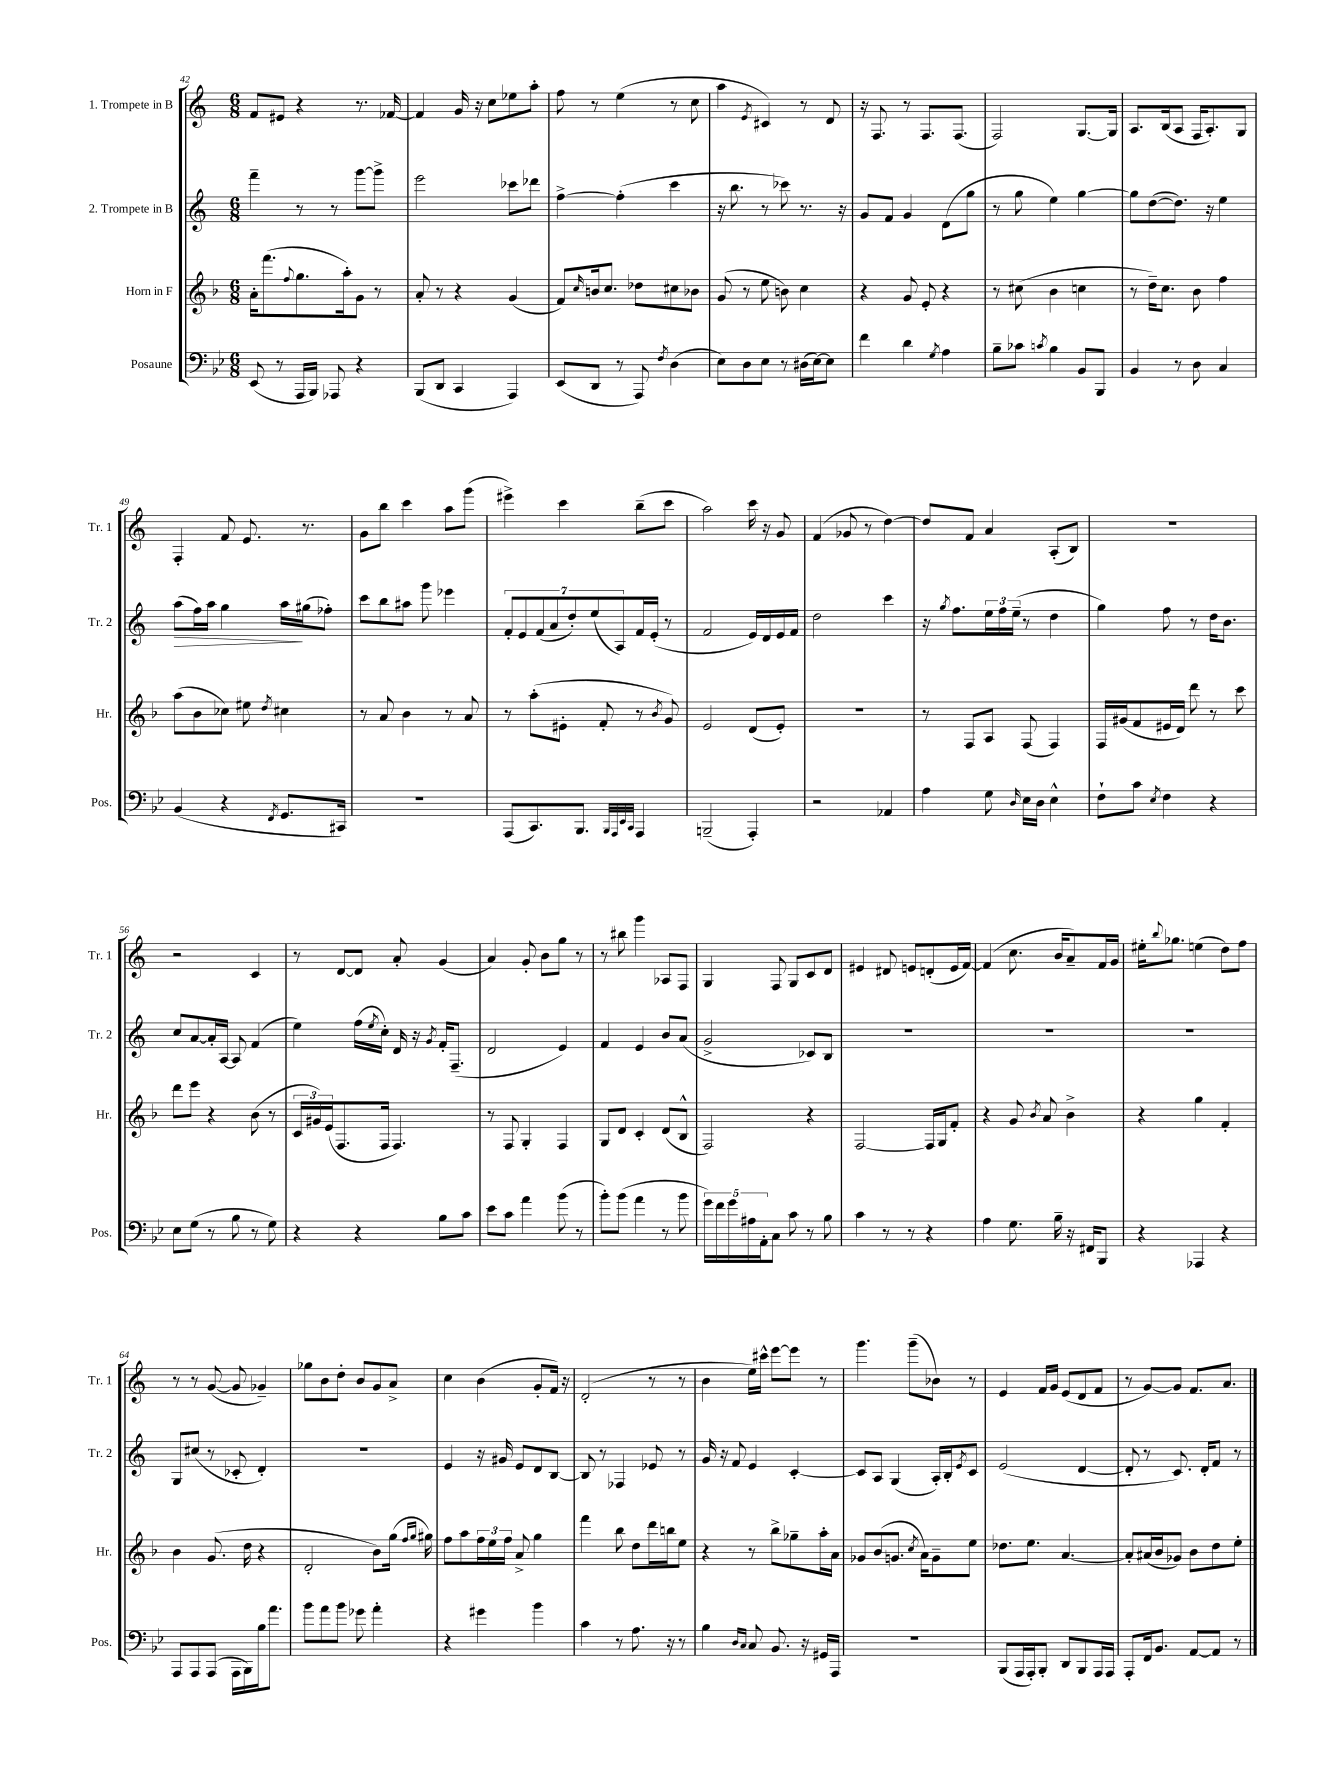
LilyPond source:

<<
\new StaffGroup <<
\new Staff = "s0" \with { instrumentName = "1. Trompete in B" shortInstrumentName = "Tr. 1" } {
    \clef treble \key c \major \numericTimeSignature \time 6/8
    f'8 eis'8 r4 r8. fes'16~ |
    fes'4 g'16 r16 c''8 ees''8 a''8-. |
    f''8 r8 e''4( r8 c''8 |
    a''4 \acciaccatura { e'8 } cis'4) r8 d'8 |
    r16 f8. r8 f8. f8.( |
    f2) g8.~ g16 |
    a8. b16( a8 f16 a8.-.) g8 |
    f4-. f'8 e'8. r8. |
    g'8 b''8 c'''4 a''8 g'''8( |
    eis'''4->) c'''4 b''8--( c'''8 |
    a''2) c'''16 r16 g'8 |
    f'4( ges'8 r8 d''4~) |
    d''8 f'8 a'4 a8-.( b8) |
    R2. |
    r2 c'4 |
    r8 d'8~ d'8 a'8-. g'4( |
    a'4) g'8-. b'8 g''8 r8 |
    r8 bis''8 g'''4 aes8 f8 |
    g4 f8 g8 c'8 d'8 |
    eis'4 dis'8 e'8 d'8-.( e'16 f'16~) |
    f'4( c''8. b'16 a'8--) f'16 g'16 |
    eis''16-. \appoggiatura { b''8 } ges''8. e''4( d''8) f''8 |
    r8 r8 g'8~( g'8 ges'4--) |
    ges''8 b'8 d''8-. b'8 g'8 a'8-> |
    c''4 b'4( g'8-. f'16) r16 |
    d'2-.( r8 r8 |
    b'4 e''16) cis'''16-^ e'''8~ e'''8 r8 |
    g'''4. g'''8--( bes'8) r8 |
    e'4 f'16 g'16 e'8( d'8 f'8 |
    r8 g'8~) g'8 f'8. a'8. \bar "|." |
}
\new Staff = "s1" \with { instrumentName = "2. Trompete in B" shortInstrumentName = "Tr. 2" } {
    \clef treble \key c \major \numericTimeSignature \time 6/8
    f'''4-- r8 r8 g'''8~ g'''8-> |
    e'''2 ces'''8 des'''8 |
    f''4~-> f''4-.( c'''4 |
    r16 b''8. r8 ces'''8) r8. r16 |
    g'8 f'8 g'4 d'8( g''8 |
    r8 g''8 e''4) g''4~ |
    g''8 d''8~( d''8.) r16 e''4 |
    a''8\>( f''16) a''16 g''4 a''16\! gis''16( fes''8-.) |
    c'''8 b''8 ais''8 g'''8 ees'''4 |
    \tuplet 7/4 { f'8-. e'8 f'8( a'8 d''8-.) e''8( a8) } f'16 e'16-.( r8 |
    f'2 e'16) d'16 e'16 f'16 |
    d''2 c'''4 |
    r16 \acciaccatura { g''8 } f''8. \tuplet 3/2 { e''16 f''16 e''16--( } r8 d''4 |
    g''4) f''8 r8 d''16 b'8. |
    c''8 a'8~ a'16-. a16~ a8 f'4( |
    e''4) f''16( \acciaccatura { e''8 } c''16-.) d'16 r16 \acciaccatura { g'8 } f'16-. f8.--( |
    d'2 e'4) |
    f'4 e'4 b'8 a'8( |
    g'2-> ces'8) b8 |
    R2. |
    R2. |
    R2. |
    g8 cis''8( r8 ces'8-. d'4-.) |
    R2. |
    e'4 r16 gis'16 e'8 d'8 b8~ |
    b8 r8 fes4 ees'8 r8 |
    g'16 r16 f'8 e'4 c'4~-. |
    c'8 a8 g4( a16-.) b16-. \acciaccatura { e'8 } c'8 |
    e'2( d'4~ |
    d'8-. r8 c'8.) d'16-. f'8 r8 \bar "|." |
}
\new Staff = "s2" \with { instrumentName = "Horn in F" shortInstrumentName = "Hr." } {
    \clef treble \key f \major \numericTimeSignature \time 6/8
    a'16-. f'''8.( \appoggiatura { f''8 } g''8. a''16-.) g'8 r8 |
    a'8-. r8 r4 g'4( |
    f'8) \grace { c''16 } b'16 c''8. des''8 cis''8 bes'8 |
    g'8( r8 e''8 b'8) c''4 |
    r4 g'8 e'8-. r4 |
    r8 cis''8( bes'4 c''4 |
    r8 d''16--) c''8. bes'8 f''4 |
    a''8( bes'8 ces''8) eis''8 \acciaccatura { d''8 } cis''4 |
    r8 a'8 bes'4 r8 a'8 |
    r8 a''8-.( eis'8-. f'8-. r8 \acciaccatura { bes'8 } g'8) |
    e'2 d'8( e'8-.) |
    R2. |
    r8 f8 a8 f8( f4) |
    f16 gis'16( f'8 eis'16 d'16) d'''8 r8 c'''8 |
    d'''8 e'''8 r4 bes'8( r8 |
    \tuplet 3/2 { c'16 gis'16) e'16( } f8. f16 f4.) |
    r8 f8 g4-. f4 |
    g8 d'8 c'4-. d'8( bes8-^ |
    f2) r4 |
    f2~ f16 g16 f'8-. |
    r4 g'8 \acciaccatura { bes'8 } a'8 bes'4-> |
    r4 g''4 f'4-. |
    bes'4 g'8.( d''16 r4 |
    d'2-. bes'8) g''16( \grace { f''16 g''16 } gis''16) |
    f''8 a''8 \tuplet 3/2 { f''16 e''16 f''16 } a'8-> g''4 |
    f'''4 bes''8 d''8 d'''16 b''16 e''8 |
    r4 r8 bes''8-> ges''8-- a''16-. a'16 |
    ges'8 bes'8( g'8. \acciaccatura { c''8 } a'16) g'8-- e''8 |
    des''8. e''8. a'4.~ |
    a'8-. ais'16( bes'16 ges'8) bes'8 d''8 e''8-. \bar "|." |
}
\new Staff = "s3" \with { instrumentName = "Posaune" shortInstrumentName = "Pos." } {
    \clef bass \key bes \major \numericTimeSignature \time 6/8
    ees,8( r8 a,,16 bes,,16) aes,,8 r4 |
    bes,,8( d,8 c,4 a,,4) |
    ees,8( d,8 r8 a,,8) \acciaccatura { f8 } d4( |
    ees8) d8 ees8 r8 dis16( ees16~) ees8 |
    f'4 d'4 \acciaccatura { g8 } a4 |
    bes8-- ces'8 \acciaccatura { c'8 } bes4 bes,8 bes,,8 |
    bes,4 r8 d8 c4 |
    bes,4( r4 \acciaccatura { f,8 } g,8. cis,16) |
    R2. |
    a,,8( c,8.) bes,,8. \grace { bes,,32 a,,32 ees,32 c,32 } a,,4 |
    b,,2--( a,,4-.) |
    r2 aes,4 |
    a4 g8 \grace { d16 } ees16 d16 ees4-^ |
    f8-! c'8 \acciaccatura { ees8 } f4 r4 |
    ees8 g8( r8 bes8 r8 g8) |
    r4 r4 bes8 c'8 |
    ees'8 c'8 a'4 bes'8( r8 |
    bes'8-.) bes'8( a'4 r8 bes'8 |
    \tuplet 5/4 { g'16) f'16 g'16 ais16 a,16-. } c8 c'8 r8 bes8 |
    c'4 r8 r8 r4 |
    a4 g8. bes16-- r16 fis,16 bes,,8 |
    r4 aes,,4 r4 |
    a,,8 a,,8 a,,8( a,,16 bes,,16) bes16 a'8. |
    bes'8 a'8 bes'8 ges'8 a'4-. |
    r4 gis'4 bes'4 |
    c'4 r8 a8. r16 r8 |
    bes4 \grace { d16 c16 } c8 bes,8. r16 gis,16 a,,16 |
    R2. |
    bes,,8( a,,16 a,,16-.) bes,,8-. d,8 bes,,8 a,,16 a,,16 |
    a,,8-. f,16 bes,8. a,8~ a,8 r8 \bar "|." |
}
>>
>>
\layout { \context { \Score currentBarNumber = #42 } }
